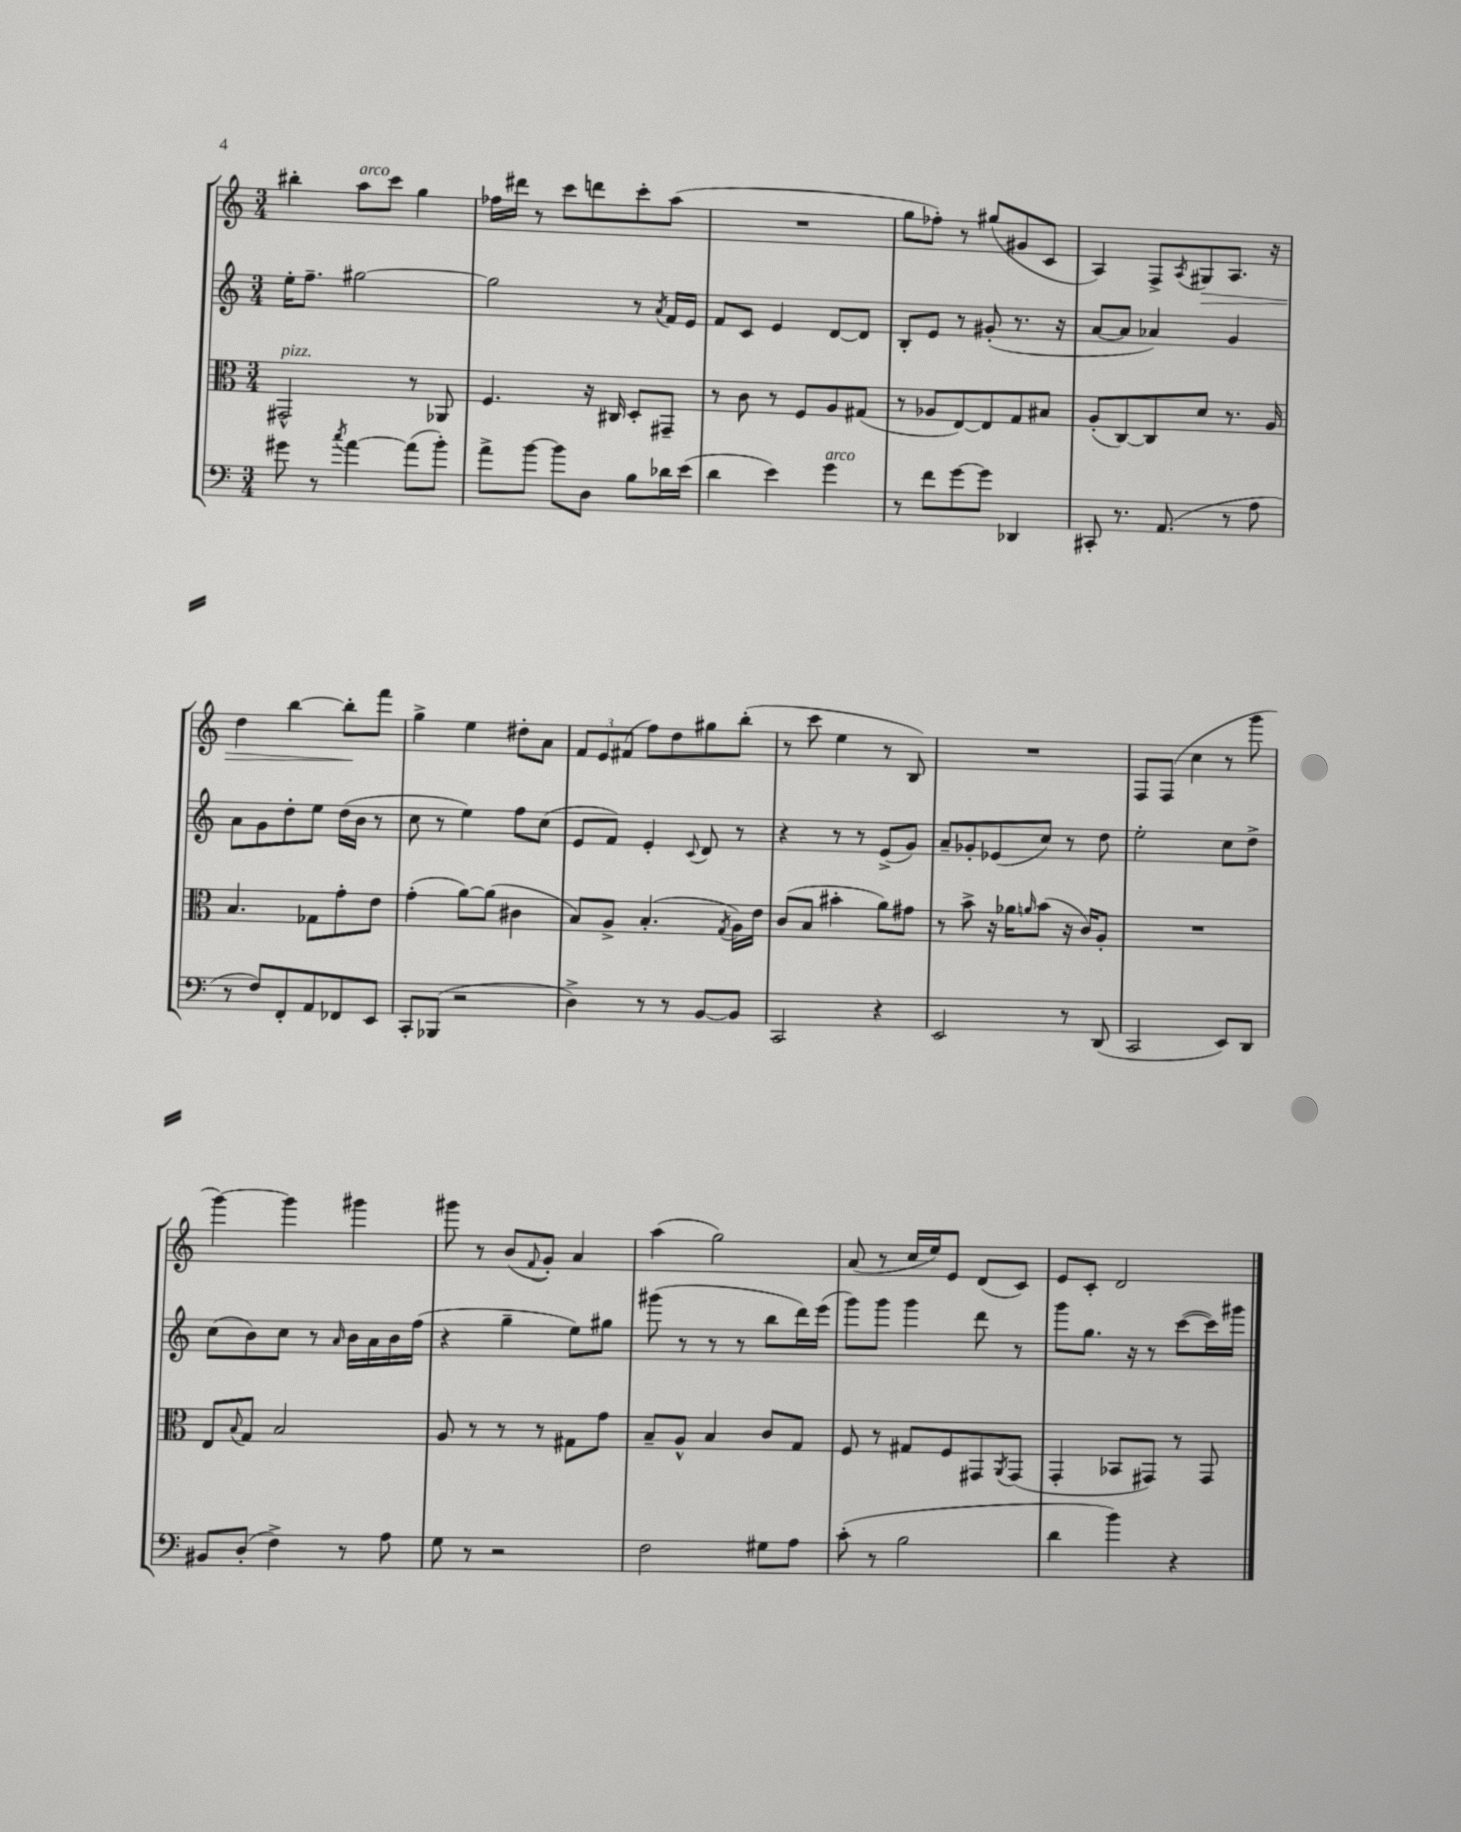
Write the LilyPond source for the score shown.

<<
\new StaffGroup <<
\new Staff = "s0" {
    \clef treble \key c \major \numericTimeSignature \time 3/4
    bis''4-. a''8^\markup { \italic "arco" } c'''8 g''4 |
    fes''16 dis'''16 r8 c'''8 d'''8 c'''8-. a''8( |
    R2. |
    g''8 fes''8-.) r8 gis''8( gis'8 c'8 |
    a4) f8-> \acciaccatura { a8 } gis8\> a8. r16 |
    d''4 b''4~ b''8-.\! f'''8 |
    g''4-> e''4 dis''8-. a'8 |
    \tuplet 3/2 { f'8 e'8 fis'8( } f''8) d''8 gis''8 b''8-.( |
    r8 c'''8 e''4 r8 b8) |
    R2. |
    f8 f8( c''4 r8 g'''8 |
    g'''4~) g'''4 gis'''4 |
    gis'''8 r8 b'8( \appoggiatura { f'8 } g'8-.) a'4 |
    a''4( g''2) |
    a'8( r8 c''16 e''16) e'8 d'8( c'8) |
    e'8 c'8-. d'2 \bar "|." |
}
\new Staff = "s1" {
    \clef treble \key c \major \numericTimeSignature \time 3/4
    e''16-. f''8.-- gis''2~ |
    gis''2 r8 \acciaccatura { a'8 } f'16 e'16 |
    f'8 c'8 e'4 d'8~ d'8 |
    b8-. e'8 r8 gis'8-.( r8. r16 |
    a'8~ a'8 aes'4) g'4 |
    a'8 g'8 d''8-. e''8 d''16( b'16 r8 |
    c''8 r8 e''4) f''8 c''8( |
    e'8 f'8) e'4-. \appoggiatura { c'8 } d'8 r8 |
    r4 r8 r8 e'8->( g'8) |
    a'8-- ges'8-. ees'8( c''8) r8 d''8 |
    e''2-. c''8 d''8-> |
    c''8( b'8) c''8 r8 \grace { a'16 } b'16 a'16 b'16 f''16( |
    r4 g''4-- e''8) gis''8 |
    gis'''8( r8 r8 r8 b''8 d'''16) e'''16( |
    g'''8) g'''8 g'''4 d'''8 r8 |
    g'''8 g''8. r16 r8 c'''8~( c'''16) gis'''16 \bar "|." |
}
\new Staff = "s2" {
    \clef alto \key c \major \numericTimeSignature \time 3/4
    gis,2-^^\markup { \italic "pizz." } r8 aes,8 |
    f4. r16 cis16 d8-. gis,8-- |
    r8 c'8 r8 f8 a8 gis8( |
    r8 aes8 e8~) e8 g8 bis8 |
    a8-.( c8~) c8 d'8 r8. a16 |
    b4. ges8 g'8-. e'8 |
    g'4-.( a'8~) a'8( cis'4 |
    b8) a8-> b4.-.( \acciaccatura { g8 } a16) e'16 |
    c'8( b8 bis'4-. a'8) gis'8 |
    r8 b'8-> r16 aes'16 \grace { a'16 } b'8( r16 c'16) a8-. |
    R2. |
    e8 \appoggiatura { b8 } g8 b2 |
    a8 r8 r8 r8 gis8 g'8 |
    b8-- a8-^ b4 c'8 g8 |
    f8 r8 gis8 f8 gis,8 \acciaccatura { a,8 } gis,8( |
    g,4-. bes,8 gis,8) r8 gis,8 \bar "|." |
}
\new Staff = "s3" {
    \clef bass \key c \major \numericTimeSignature \time 3/4
    gis'8 r8 \acciaccatura { c''8 } a'4~ a'8( b'8-.) |
    a'8-> b'8~ b'8 d8 b8 des'16 e'16( |
    d'4 e'4) g'4^\markup { \italic "arco" } |
    r8 f'8 g'8~ g'8 des,4 |
    cis,8-. r8. a,8.( r8 a8 |
    r8 f8) f,8-. a,8 fes,8 e,8 |
    c,8-. bes,,8( r2 |
    d4->) r8 r8 b,8~ b,8 |
    c,2 r4 |
    e,2 r8 d,8( |
    c,2 e,8) d,8 |
    bis,8 d8-.( f4->) r8 a8 |
    g8 r8 r2 |
    f2 gis8 a8 |
    c'8-.( r8 b2 |
    d'4 b'4) r4 \bar "|." |
}
>>
>>
\layout { \context { \Score \remove "Bar_number_engraver" } }
